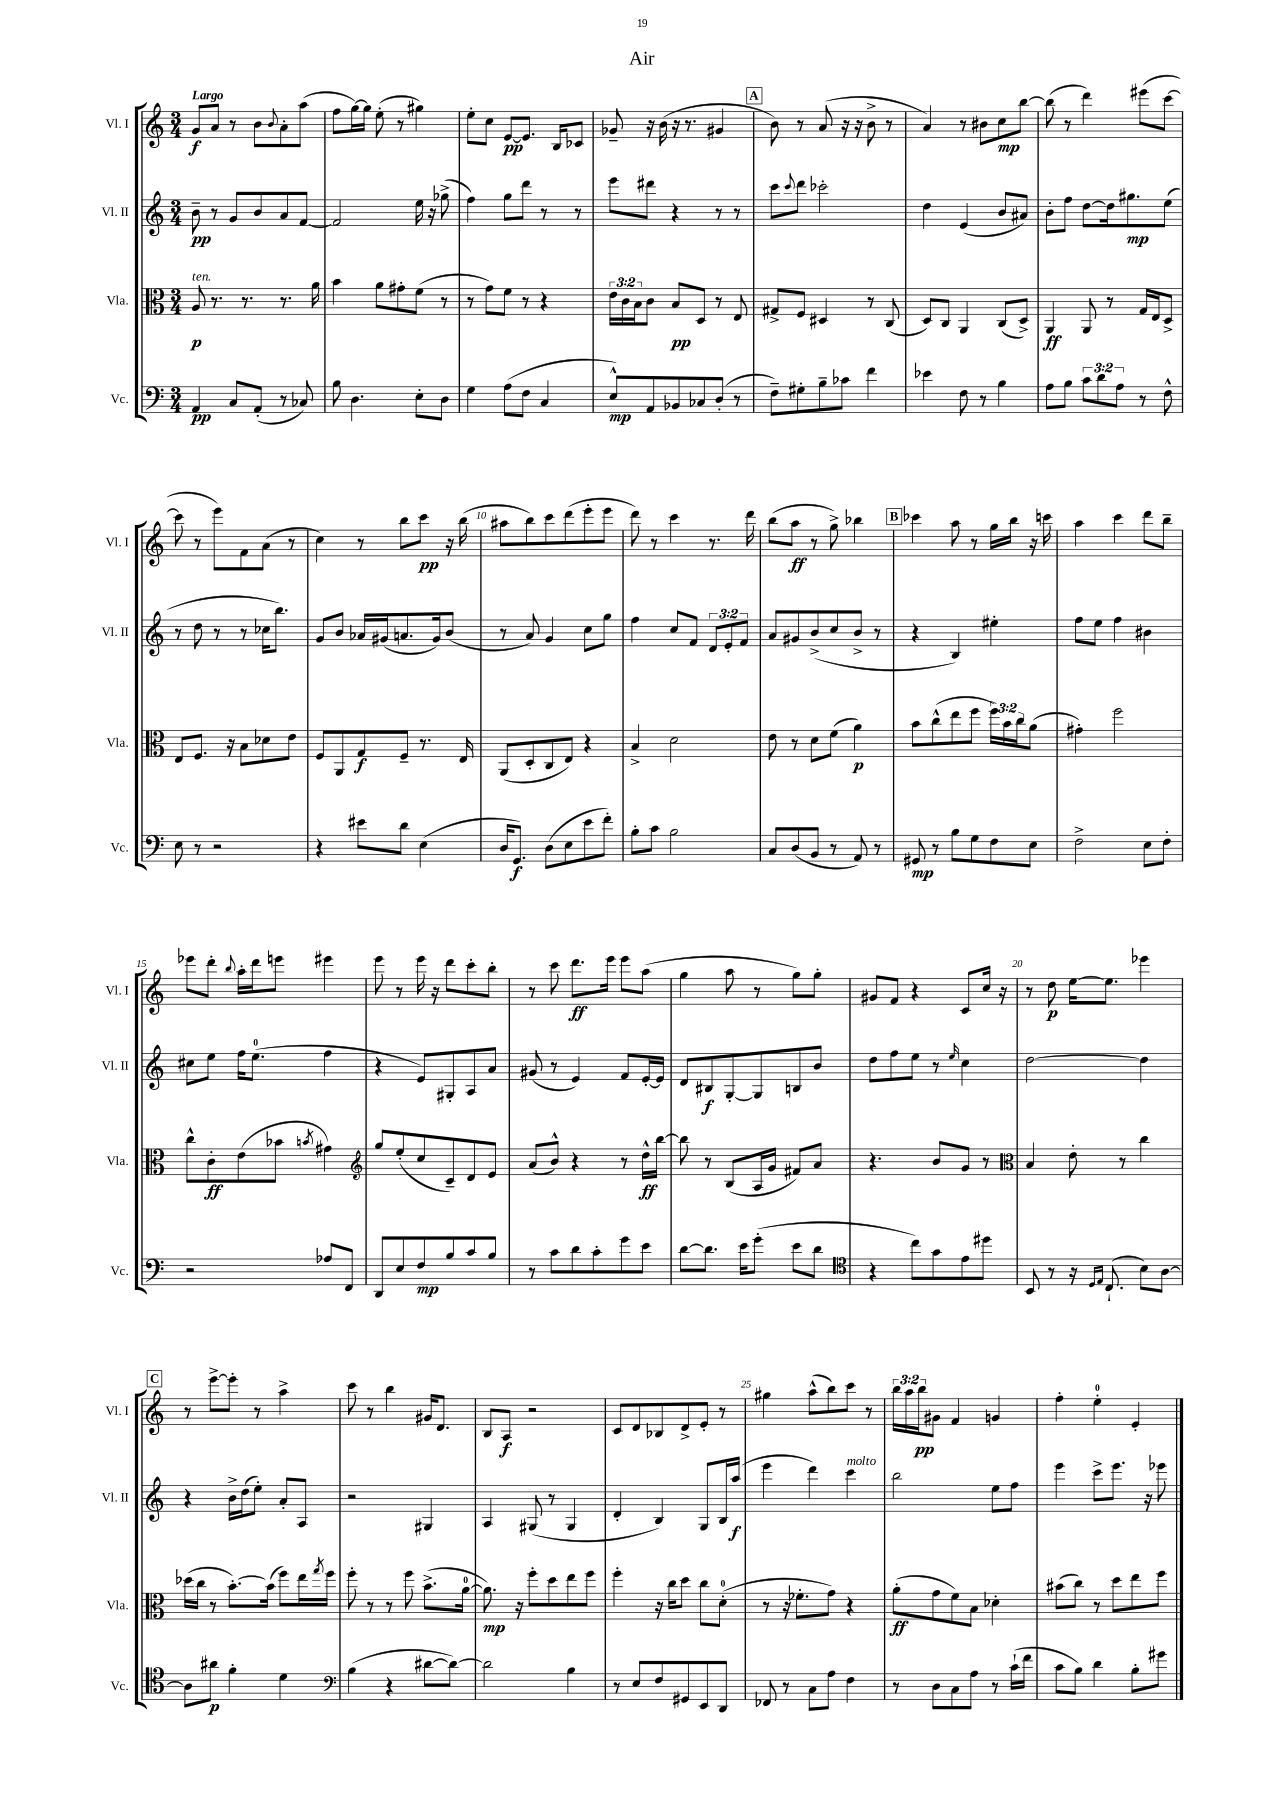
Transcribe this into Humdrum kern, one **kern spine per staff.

**kern	**kern	**kern	**kern
*staff4	*staff3	*staff2	*staff1
*clefF4	*clefC3	*clefG2	*clefG2
*k[]	*k[]	*k[]	*k[]
*M3/4	*M3/4	*M3/4	*M3/4
4AA	8A	8b~	8g
.	8.r	8r	8a
8C	.	8g	8r
.	8.r	.	.
(8AA'	.	8b	8b
.	.	.	8qqb
8r	8.r	8a	8a'
8C-)	.	[8f	(8aa
.	16a	.	.
=	=	=	=
8B	4b	2f]	8ff
4.D	.	.	[16gg)
.	.	.	16gg]
.	8a	.	(8ee'
.	8g#'	.	8r
8E'	(8f	16ee	4gg#)
.	.	16r	.
8D	8r	(8gg-^	.
=	=	=	=
4G	8r	4ff)	8ee'
.	8g)	.	8cc
(8A	8f	8gg	[8e
8F	8r	8ddd	8.e]
4C	4r	8r	.
.	.	.	16B
.	.	8r	8c-
=	=	=	=
8E^^)	24e	8eee	8g-~
.	24c	.	.
.	24B	.	.
8AA	8c	8ddd#	16r
.	.	.	(16b
8BB-	8B	4r	16r
.	.	.	8.r
8C-	8D	.	.
(8D'	8r	8r	4g#
8r	8E	8r	.
=	=	=	=
8F~)	8G#^	8ccc	8b)
.	.	8qqccc	.
8G#'	8F	8ddd	8r
8B~	4D#	2ccc-'	(8a
8c-	.	.	16r
.	.	.	16r
4f	8r	.	8b^
.	(8C	.	8r
=	=	=	=
4e-	8D)	4dd	4a)
.	8C	.	.
8F	4AA	(4e	8r
8r	.	.	8b#
4B	(8C	8b	8cc
.	8D^)	8a#)	[8bb
=	=	=	=
8A	4AA	8b'	(8bb]
8B	.	8ff	8r
12c	8AA	[8dd	4ddd)
12d	.	.	.
.	8r	16dd]	.
12A	.	.	.
.	.	8.gg#	.
8r	16G	.	(8eee#
.	16E	.	.
8F^^	8D^	(8ee	[8ccc
=	=	=	=
8E	8E	8r	8ccc]
8r	8.F	8dd	8r
2r	.	8r	8eee)
.	16r	.	.
.	8B	8r	8f
.	8d-	16cc-	(8a
.	.	8.bb)	.
.	8e	.	8r
=	=	=	=
4r	8F	8g	4cc)
.	8AA	8b	.
8e#	8G	16a-	8r
.	.	(16g#	.
8d	8F~	8.a	8bb
(4E	8.r	.	8ccc
.	.	16g#)	.
.	.	(8b	16r
.	16E	.	(16bb
=	=	=	=
16D	(8AA	8r	8aa#
8.GG)	.	.	.
.	8D'	8a)	8bb)
(8D	8C	4g	8ccc
8E	8E)	.	(8ddd
8e	4r	8cc	8eee'
8f')	.	8gg	8eee
=	=	=	=
8B'	4B^	4ff	8ddd)
8c	.	.	8r
2B	2d	8cc	4ccc
.	.	8f	.
.	.	12d	8.r
.	.	12e'	.
.	.	12f	.
.	.	.	16ddd
=	=	=	=
8C	8e	8a	(8bb
(8D	8r	8g#	8aa
8BB	8d	(8b^	8r
8r	(8f	8cc	8gg^)
8AA)	4a)	8b^	4bb-
8r	.	8r	.
=	=	=	=
8GG#	8b	4r	4ccc-
8r	(8cc^^	.	.
8B	8ee	4B)	8aa
8G	8ff	.	8r
8F	24ff)	4ee#'	16gg
.	24b	.	.
.	.	.	16bb
.	24cc	.	.
8E	(8a	.	16r
.	.	.	16ccc
=	=	=	=
2F^	4g#')	8ff	4aa
.	.	8ee	.
.	2ff	4ff	4ccc
8E	.	4b#	8ddd
8F'	.	.	8bb~
=	=	=	=
2r	8cc^^	8cc#	8eee-
.	8c'	8ee	8ddd'
.	.	.	8qqbb
.	(8e	16ff	16aa'
.	.	(8.ee	16ddd
.	8b-	.	8eee
.	8qb	.	.
8A-	4g#)	4ff	4eee#
8FF	.	.	.
=	=	=	=
*	*clefG2	*	*
8DD	8gg	4r	8eee
8E	(8ee'	.	8r
8F	8cc	8e)	16eee
.	.	.	16r
8B	8c~)	8G#'	8ddd
8c	8d	8A	8ccc'
8B	8e	8a	8bb'
=	=	=	=
8r	(8a	(8g#	8r
8c	8b^^)	8r	8ccc
8d	4r	4e)	8.ddd
8c'	.	.	.
.	.	.	16eee
8g	8r	8f	8eee
8e	16dd^^	[16e'	(8aa
.	[16bb	16e]	.
=	=	=	=
[8d	8bb]	8d	4gg
8.d]	8r	8B#	.
.	(8B	[8G'	8aa
16e	.	.	.
(8g'	16A	8G]	8r
.	16g	.	.
8e	8f#)	8B	8gg)
8d	8a	8b	8gg'
=	=	=	=
*clefC4	*	*	*
4r	4.r	8dd	8g#
.	.	8ff	8f
8cc)	.	8ee	4r
8g	8b	8r	.
.	.	16qqee	.
8e	8g	4cc	8c
8dd#	8r	.	16cc
.	.	.	16r
=	=	=	=
*	*clefC3	*	*
8BB	4B	[2dd	8r
8r	.	.	8dd
16r	8e'	.	[16ee
16qqD	.	.	.
16qqE	.	.	.
(8.C`	.	.	8.ee]
.	8r	.	.
8B)	4cc	4dd]	4eee-
[8A	.	.	.
=	=	=	=
8A]	(16dd-	4r	8r
.	16cc	.	.
8a#	8r	.	[8eee^
4f'	[8.b')	16b^	8eee']
.	.	(16dd	.
.	.	8ee')	8r
.	(16b]	.	.
4d	8ff)	8a'	4aa^
.	16ee	8A	.
.	8qgg	.	.
.	16ff	.	.
=	=	=	=
*clefF4	*	*	*
(4B	8ff'	2r	8ccc
.	8r	.	8r
4r	8r	.	4bb
.	8ff	.	.
[8d#	(8.b^	4G#	16g#
.	.	.	8.d
8d#_)	.	.	.
.	[16a	.	.
=	=	=	=
2d#]	8.a])	4A	8B
.	.	.	8A
.	16r	.	.
.	8ff'	(8G#	2r
.	8dd	8r	.
4B	8ee	4G#	.
.	8ff	.	.
=	=	=	=
8r	4ff'	4d'	8c
8E	.	.	8d
8F	16r	4B)	8B-
.	16cc	.	.
8GG#	8dd	.	8d^
8EE	8cc	8G	8e'
8DD	(8d'	16B	8r
.	.	(16aa	.
=	=	=	=
8FF-	8r	4eee	4gg#
8r	16r	.	.
.	8.f-'	.	.
8C	.	4ddd)	(8aa^^
8A	8g)	.	8bb)
4F	4r	4ccc	8ccc
.	.	.	8r
=	=	=	=
8r	(8a'	2bb	24bb
.	.	.	24aa
.	.	.	24bb
8D	8g	.	8g#
8C	8f)	.	4f
8A	8B	.	.
8r	4d-'	8ee	4g
(16c`	.	8ff	.
16f	.	.	.
=	=	=	=
8c	(8b#	4eee	4ff'
8B)	8cc)	.	.
4d	8r	8ccc^	4ee'
.	8dd	8.eee	.
8B'	8ee	.	4e'
.	.	16r	.
8g#	8ff	8eee-	.
==	==	==	==
*-	*-	*-	*-
